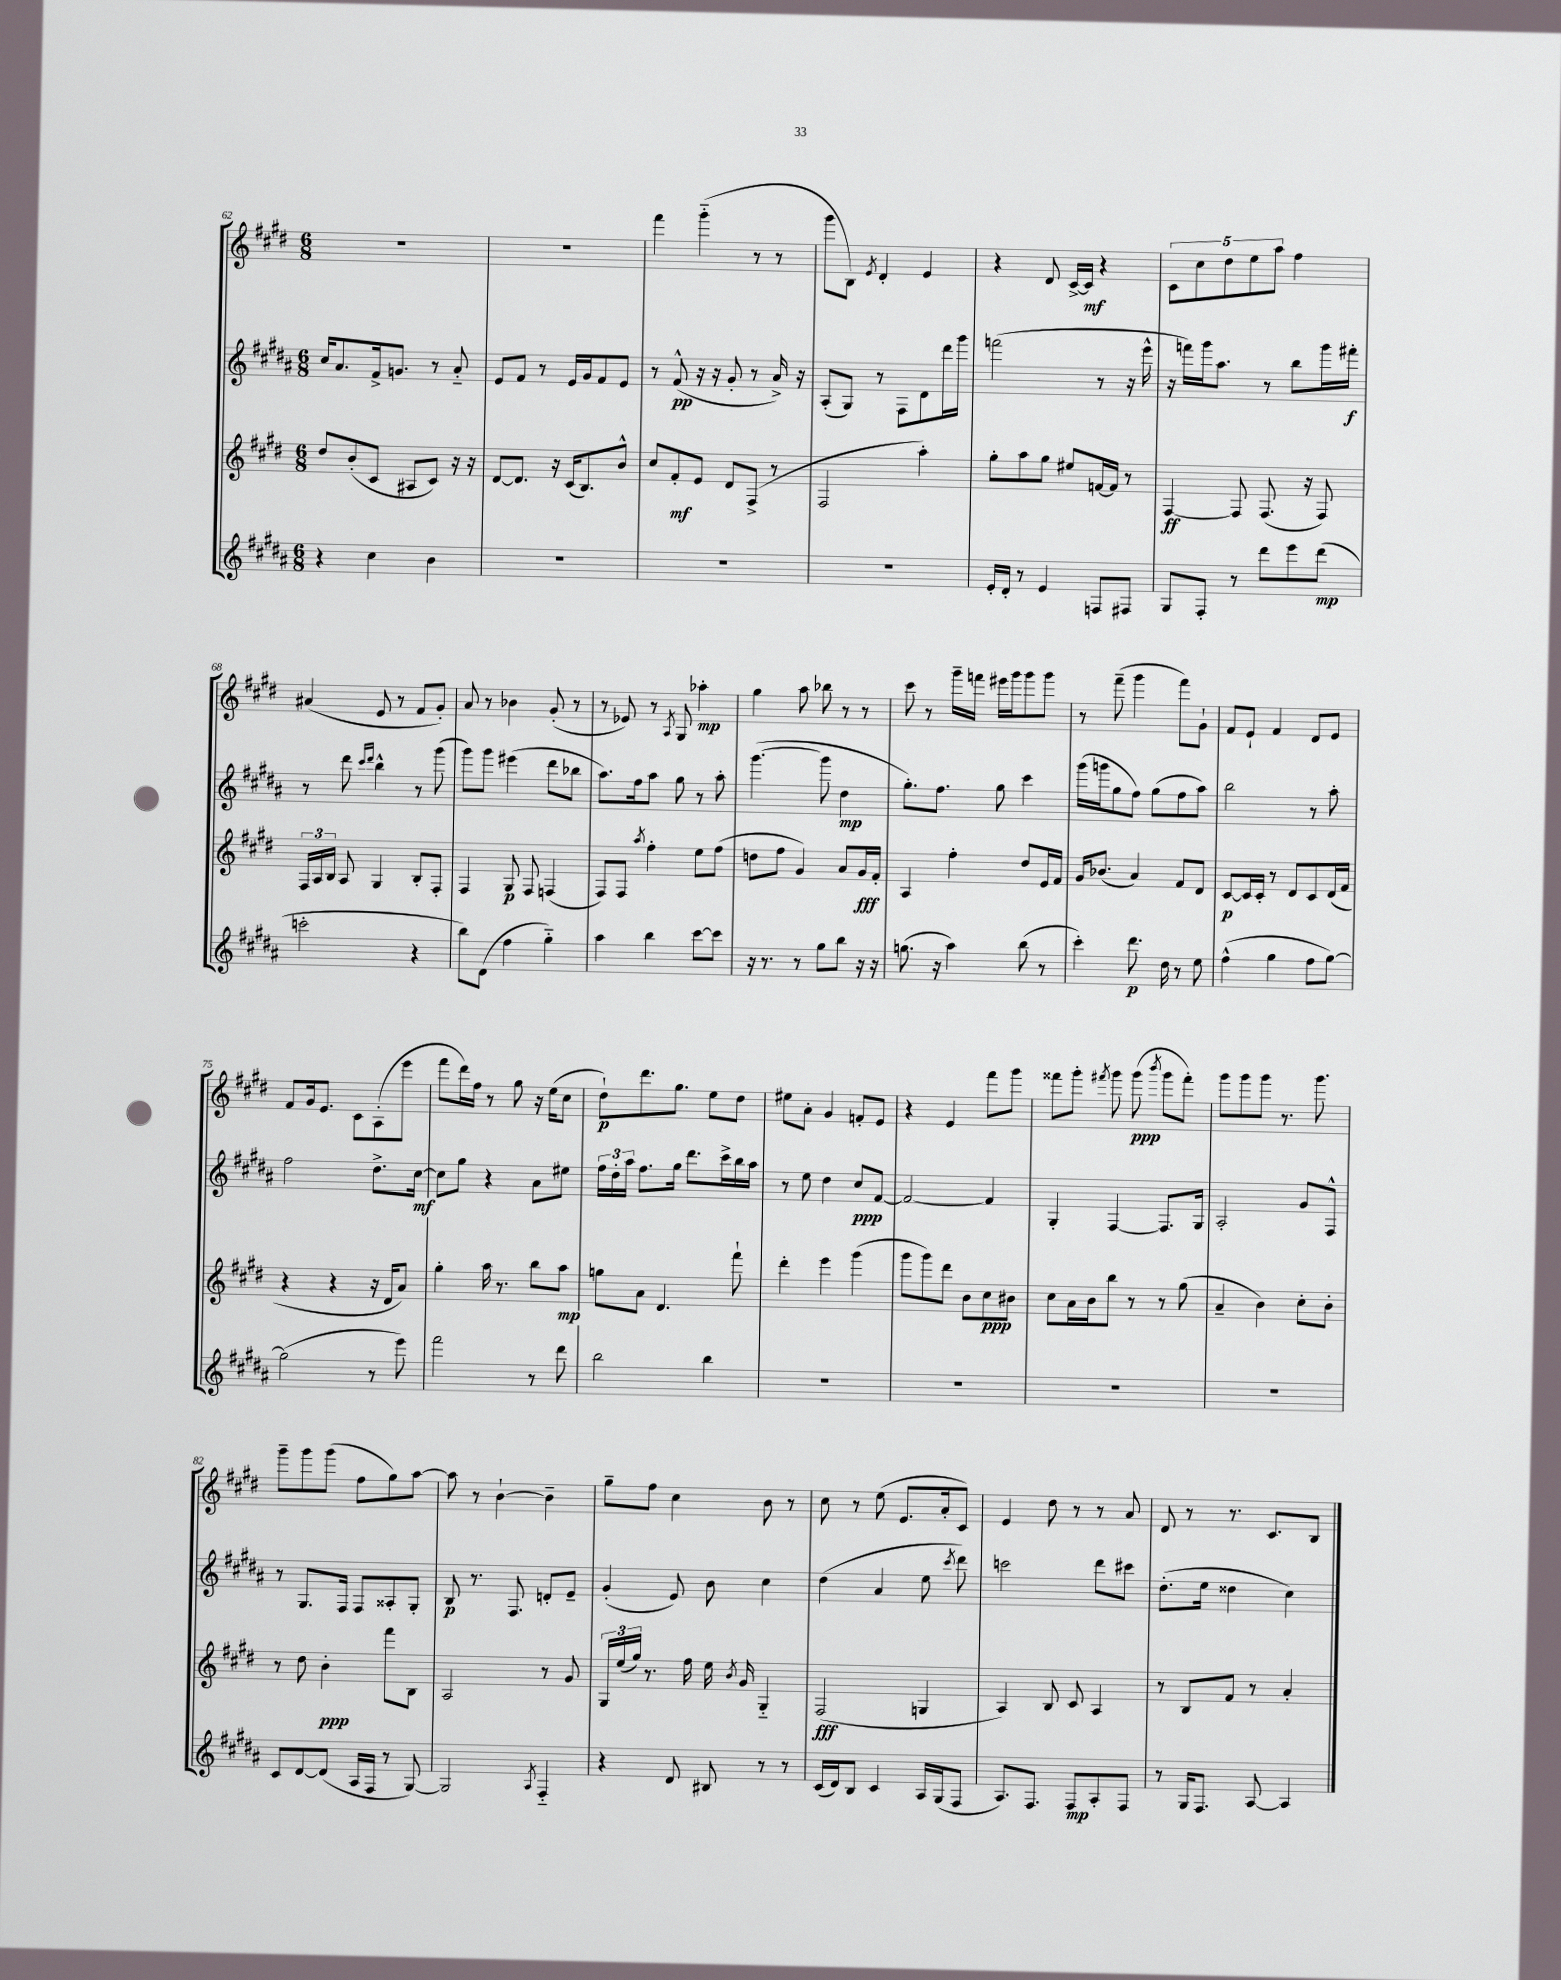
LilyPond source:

<<
\new StaffGroup <<
\new Staff = "s0" {
    \clef treble \key e \major \numericTimeSignature \time 6/8
    \autoBeamOff R2. |
    R2. |
    fis'''4 gis'''4-_( r8 r8 |
    gis'''8[ b8]) \acciaccatura { e'8 } dis'4-. e'4 |
    r4 dis'8 cis'16[~-> cis'16]\mf r4 |
    \tuplet 5/4 { cis'8[ cis''8 dis''8 e''8 a''8] } fis''4 |
    ais'4( e'8 r8 fis'8[ gis'8]-.) |
    a'8 r8 bes'4 gis'8-.( r8 |
    r8 ees'8) r8 \acciaccatura { a8 } gis8 aes''4-.\mp |
    gis''4 a''8 bes''8 r8 r8 |
    cis'''8 r8 gis'''16[-- f'''16] eis'''16[ gis'''16 gis'''8 gis'''8] |
    r8 fis'''8--( gis'''4 fis'''8[) gis'8]-! |
    fis'8[ e'8]-! fis'4 dis'8[ e'8] |
    fis'8[ gis'16 e'8.] cis'8[ a8-.( e'''8] |
    fis'''8[ dis'''16) fis''16] r8 gis''8 r16 e''16[( cis''8] |
    dis''8[-!\p) dis'''8. gis''8.] e''8[ dis''8] |
    eis''8[ a'8]-. gis'4 f'8[-. e'8] |
    r4 e'4 fis'''8[ gis'''8] |
    fisis'''8[ gis'''8]-. \acciaccatura { fis'''8 } gis'''8 gis'''8\ppp( \acciaccatura { b'''8 } gis'''8[ fis'''8]-.) |
    gis'''8[ gis'''8 gis'''8] r8. gis'''8. |
    gis'''8[-- gis'''8 gis'''8]( fis''8[ gis''8) a''8]~ |
    a''8 r8 b'4~-! b'4-- |
    gis''8[-- fis''8] cis''4 b'8 r8 |
    cis''8 r8 e''8( e'8.[ a'16-. cis'8]) |
    e'4 dis''8 r8 r8 a'8 |
    dis'8 r8 r8. cis'8.[ b8] \bar "|." |
}
\new Staff = "s1" {
    \clef treble \key b \major \numericTimeSignature \time 6/8
    \autoBeamOff cis''16[ ais'8. fis'16-> g'8.] r8 ais'8-_ |
    e'8[ fis'8] r8 e'16[ gis'16 fis'8 e'8] |
    r8 fis'8-^\pp( r16 r16 gis'8-. r8 ais'16->) r16 |
    ais8[-.( gis8]) r8 fis8[ dis'8 dis'''16 gis'''16] |
    f'''2( r8 r16 e'''16-^ |
    r16 f'''16[) gis'''16 ais''8.] r8 b''8[ gis'''16 fis'''16]-.\f |
    r8 dis'''8 \grace { cis'''16[ dis'''16] } b''4-^ r8 gis'''8( |
    gis'''8[) gis'''8] eis'''4( dis'''8[ bes''8] |
    ais''8.[) fis''16 ais''8] gis''8 r8 ais''8-. |
    gis'''4.~( gis'''8 dis''4\mp |
    gis''8.[-.) fis''8.] gis''8 cis'''4 |
    gis'''16[( g'''16 gis''8 fis''8]) gis''8[( fis''8 ais''8]) |
    b''2 r8 ais''8-. |
    fis''2 dis''8.[-> cis''16]~\mf |
    cis''8[ gis''8] r4 ais'8[ eis''8] |
    \tuplet 3/2 { fis''16[ dis''16-. ais''16] } fis''8.[ gis''16] dis'''8.[ cis'''16-> b''16 ais''16] |
    r8 e''8 dis''4 cis''8[\ppp fis'8]~ |
    fis'2~ fis'4 |
    gis4-. fis4~ fis8.[ gis16] |
    ais2-. gis'8[ fis8]-^ |
    r8 gis8.[ fis16] fis8[ aisis8-. gis8]-. |
    b8\p r8. fis8. d'8[-. e'8]-- |
    gis'4-.( e'8) b'8 cis''4 |
    dis''4( ais'4 e''8 \acciaccatura { cis'''8 } dis'''8) |
    c'''2 dis'''8[ cis'''8] |
    dis''8.[-.( e''16] disis''4 cis''4) \bar "|." |
}
\new Staff = "s2" {
    \clef treble \key e \major \numericTimeSignature \time 6/8
    \autoBeamOff dis''8[ b'8-.( cis'8] ais8[ cis'8]) r16 r16 |
    dis'8[~ dis'8.] r16 cis'16[( b8.) b'8]-^ |
    cis''8[ fis'8-.\mf e'8] dis'8[ fis8]->( r8 |
    fis2 a''4-.) |
    gis''8[-. a''8 gis''8] eis''8[ f'16~ f'16] r8 |
    fis4~\ff fis8 fis8.( r16 fis8) |
    \tuplet 3/2 { fis16[ a16 b16] } a8 gis4 b8[-. fis8]-. |
    fis4 gis8\p fis8 f4( |
    fis8[) fis8] \acciaccatura { a''8 } fis''4-. e''8[ fis''8]( |
    d''8[ fis''8] gis'4) a'8[ gis'16\fff fis'16]-. |
    a4 fis''4-. dis''8[ e'16 fis'16] |
    gis'16[ bes'8.]( a'4) fis'8[ dis'8] |
    cis'8[~\p cis'16 cis'16]-. r8 dis'8[ cis'8 dis'16( fis'16] |
    r4 r4 r16 dis'16[ a'8]) |
    gis''4-. a''16 r8. b''8[ a''8]\mp |
    g''8[ a'8] dis'4. fis'''8-! |
    dis'''4-. e'''4 gis'''4( |
    gis'''8[ gis'''8) dis'''8] b'8[ cis''8\ppp bis'8] |
    cis''8[ a'16 b'16 b''8] r8 r8 gis''8( |
    a'4-- b'4) cis''8[-. b'8]-. |
    r8 dis''8 b'4-.\ppp fis'''8[ b8] |
    a2 r8 gis'8 |
    \tuplet 3/2 { gis16[ e''16( gis''16]) } r8. fis''16 e''16 \acciaccatura { b'8 } gis'16 gis4-_ |
    fis2\fff( g4 |
    a4) b8 cis'8 a4 |
    r8 b8[ fis'8] r8 a'4-. \bar "|." |
}
\new Staff = "s3" {
    \clef treble \key b \major \numericTimeSignature \time 6/8
    \autoBeamOff r4 cis''4 b'4 |
    R2. |
    R2. |
    R2. |
    e'16[-. dis'16]-. r8 e'4 f8[ fis8] |
    gis8[ fis8]-. r8 dis'''8[ e'''8 dis'''8]\mp( |
    c'''2-. r4 |
    b''8[) dis'8]( fis''4 gis''4-_) |
    ais''4 b''4 cis'''8[~ cis'''8] |
    r16 r8. r8 gis''8[ b''8] r16 r16 |
    g''8.( r16 ais''4) b''8( r8 |
    cis'''4-.) dis'''8.\p dis''16 r8 e''8 |
    fis''4-^( gis''4 fis''8[ gis''8]~) |
    gis''2( r8 e'''8) |
    fis'''2 r8 dis'''8 |
    b''2 b''4 |
    R2. |
    R2. |
    R2. |
    R2. |
    cis'8[ dis'8~ dis'8]( ais16[ fis16] r8 gis8~) |
    gis2 \acciaccatura { ais8 } fis4-_ |
    r4 dis'8 bis8 r8 r8 |
    cis'16[( dis'16) b8] cis'4 ais16[ gis16( fis8] |
    ais8.[) fis8.] fis8[\mp ais8-. fis8] |
    r8 gis16[ fis8.] ais8~ ais4 \bar "|." |
}
>>
>>
\layout { \context { \Score currentBarNumber = #62 } }
